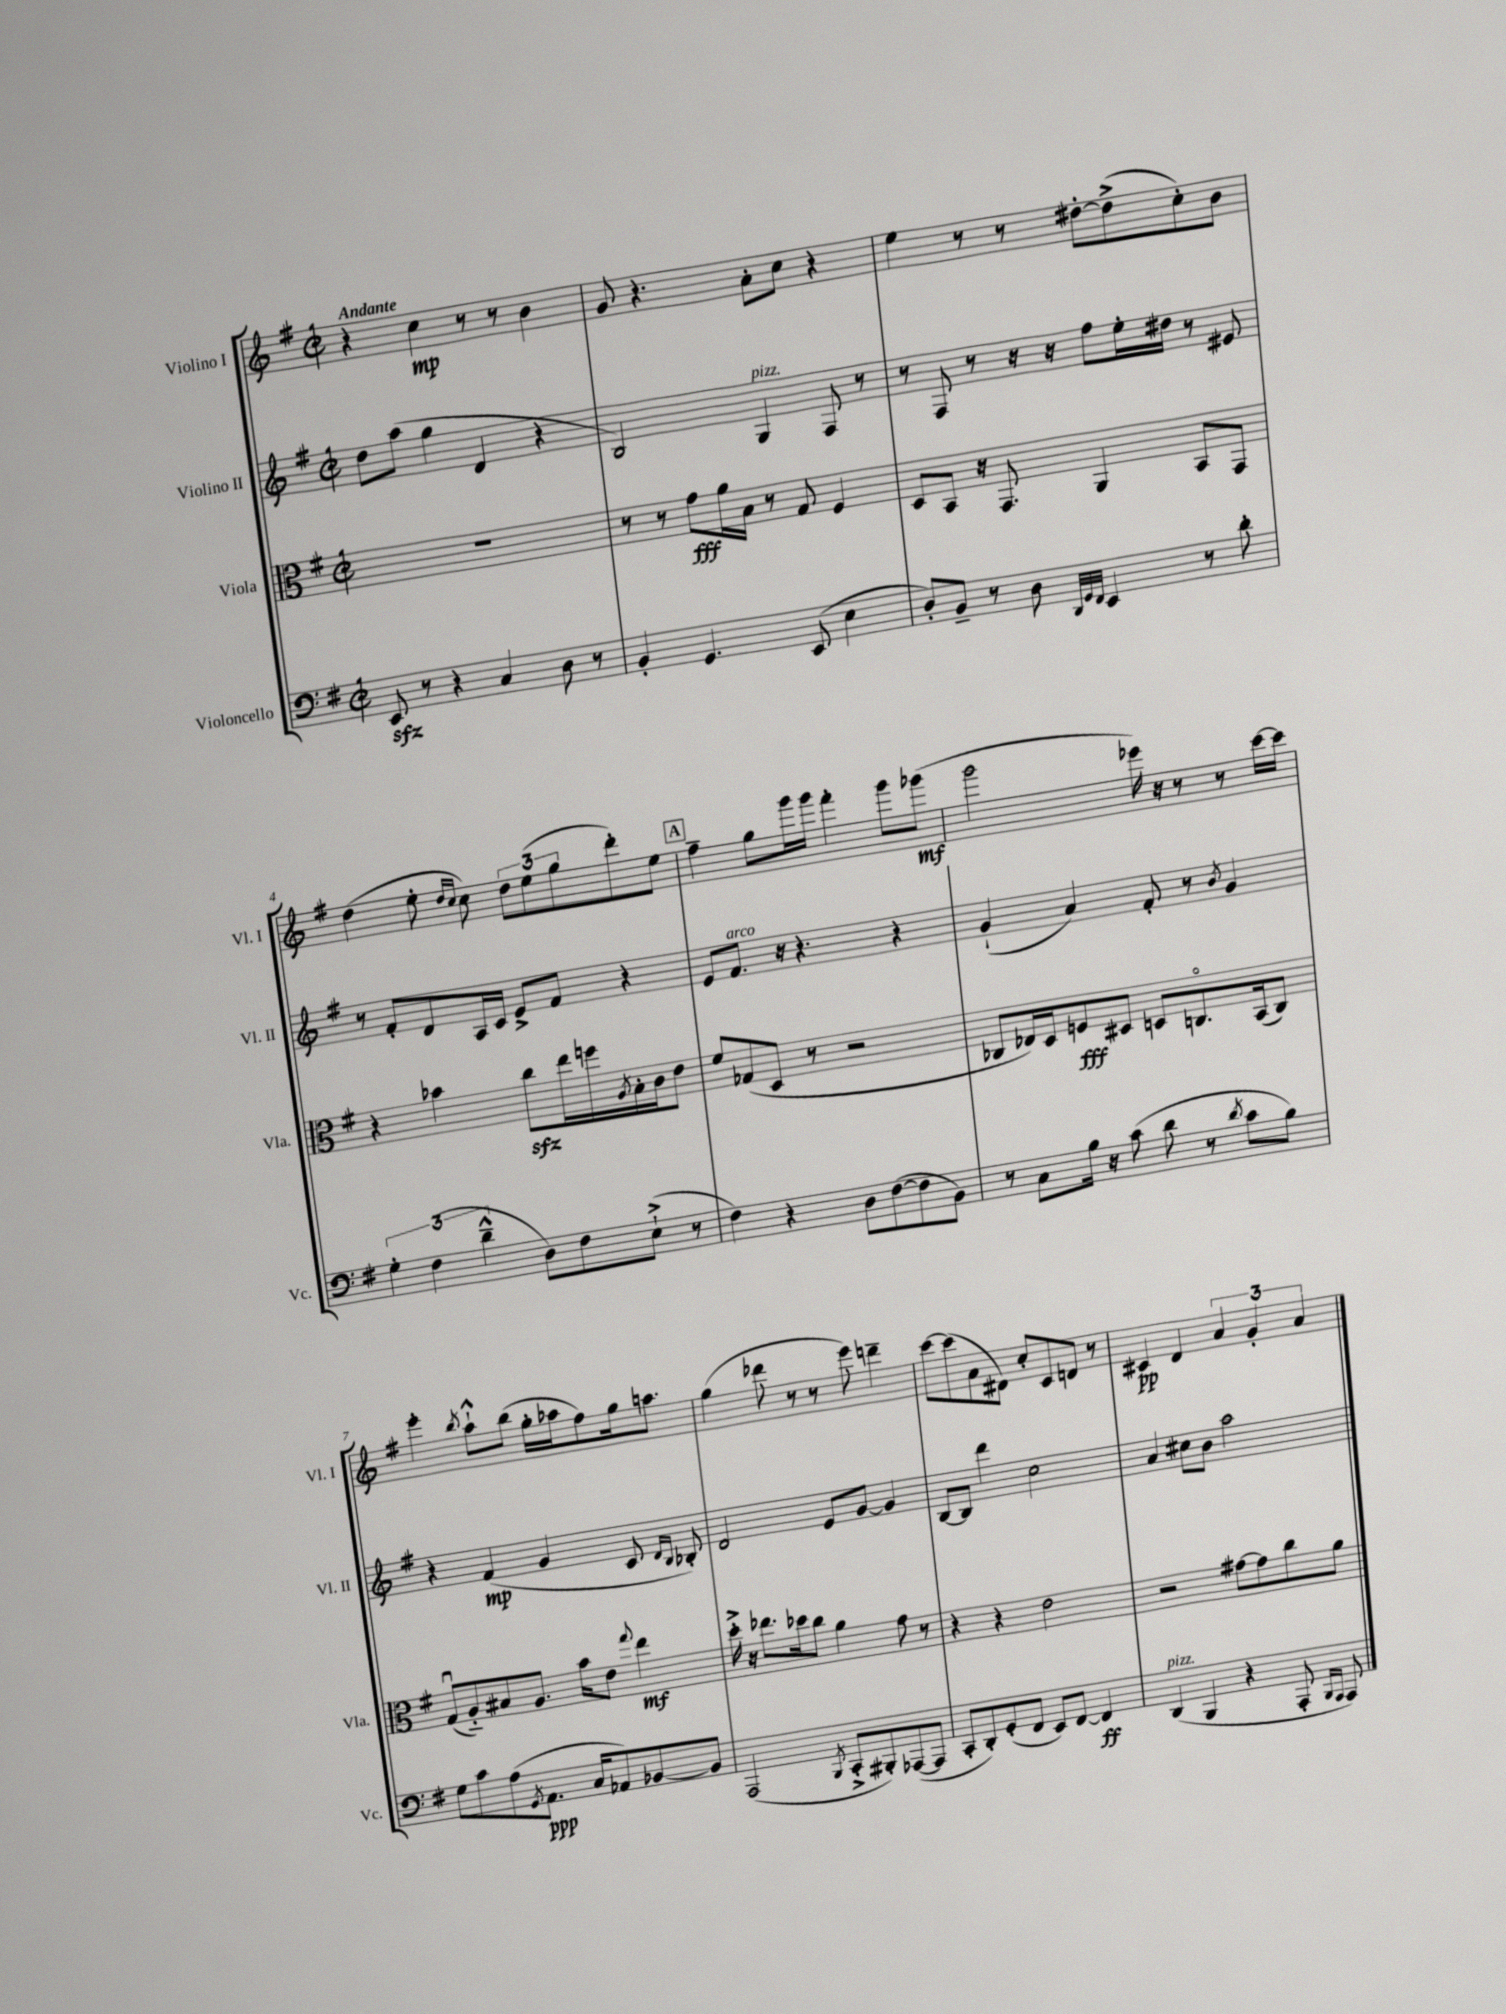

**kern	**dynam	**kern	**dynam	**kern	**dynam	**kern	**dynam
*part4	*part4	*part3	*part3	*part2	*part2	*part1	*part1
*staff4	*staff4	*staff3	*staff3	*staff2	*staff2	*staff1	*staff1
*I"Violoncello	*	*I"Viola	*	*I"Violino II	*	*I"Violino I	*
*I'Vc.	*	*I'Vla.	*	*I'Vl. II	*	*I'Vl. I	*
*clefF4	*	*clefC3	*	*clefG2	*	*clefG2	*
*k[f#]	*	*k[f#]	*	*k[f#]	*	*k[f#]	*
*M2/2	*	*M2/2	*	*M2/2	*	*M2/2	*
*met(c|)	*	*met(c|)	*	*met(c|)	*	*met(c|)	*
=1	=1	=1	=1	=1	=1	=1	=1
!	!	!	!	!	!	!LO:TX:a:B:t=Andante	!
8EEzz/	.	1r	.	8dd\L	.	4r	.
8r	.	.	.	(8aa\J	.	.	.
4r	.	.	.	4gg\	.	4cc\	mp
4C/	.	.	.	4d/	.	8r	.
.	.	.	.	.	.	8r	.
8D\	.	.	.	4r	.	4b\	.
8r	.	.	.	.	.	.	.
=2	=2	=2	=2	=2	=2	=2	=2
4BB'/	.	8r	.	2B/)	.	8g/	.
.	.	8r	.	.	.	4.r	.
4.GG/	.	8g\L	fff	.	.	.	.
.	.	16a\L	.	.	.	.	.
.	.	16B\JJ	.	.	.	.	.
!	!	!	!	!LO:TX:a:i:t=pizz.	!	!	!
.	.	8r	.	4G/	.	8a'\L	.
(8EE/	.	8G/	.	.	.	8cc\J	.
4E\	.	4F#/	.	8F#/	.	4r	.
.	.	.	.	8r	.	.	.
=3	=3	=3	=3	=3	=3	=3	=3
8D'/L)	.	8D/L	.	8r	.	4ee\	.
8BB~/J	.	8BB/J	.	8F#/	.	.	.
8r	.	16r	.	8r	.	8r	.
.	.	8.GG/	.	.	.	.	.
8D\	.	.	.	16r	.	8r	.
.	.	.	.	16r	.	.	.
32qqDD/LLL	.	.	.	.	.	.	.
32qqGG/	.	.	.	.	.	.	.
32qqFF#/JJJ	.	.	.	.	.	.	.
4EE/	.	4AA/	.	8ff#\L	.	[8dd#X'\L	.
.	.	.	.	16ee'\L	.	(8dd#^\]	.
.	.	.	.	16dd#X\JJ	.	.	.
8r	.	8BB/L	.	8r	.	8cc'\)	.
8d'\	.	8GG/J	.	8e#X/	.	8b\J	.
!!LO:LB:g=z
=4	=4	=4	=4	=4	=4	=4	=4
6G'\	.	4r	.	8r	.	(4dd\	.
.	.	.	.	8f#'/L	.	.	.
(6F#\	.	.	.	.	.	.	.
.	.	4b-X\	.	8d/	.	8ee'\	.
6d~^^\	.	.	.	.	.	.	.
.	.	.	.	.	.	16qqdd/LL	.
.	.	.	.	.	.	16qqcc/JJ	.
.	.	.	.	16A/L	.	8cc\)	.
.	.	.	.	16c/JJ	.	.	.
8D\L)	.	8cczz\L	.	8e^/L	.	12dd\L	.
.	.	.	.	.	.	(12ee\	.
8F#\	.	16ee\L	.	8f#/J	.	.	.
.	.	.	.	.	.	12gg\	.
.	.	16ffn\	.	.	.	.	.
.	.	8qA/	.	.	.	.	.
(8E`^\J	.	16B'\	.	4r	.	8ddd'\)	.
.	.	16c\J	.	.	.	.	.
8r	.	8e\J	.	.	.	8ee\J	.
!!LO:REH:place=s1:t=A
=5	=5	=5	=5	=5	=5	=5	=5
4F#\)	.	8f#/L	.	8e/L	.	4ff#~\	.
!	!	!	!	!LO:TX:a:i:t=arco	!	!	!
.	.	(8G-X/	.	8.f#/J	.	.	.
4r	.	8D/J	.	.	.	8gg\L	.
.	.	.	.	16r	.	.	.
.	.	8r	.	4.r	.	16ggg\L	.
.	.	.	.	.	.	16ggg\JJ	.
8D\L	.	2r	.	.	.	4fff#'\	.
([8F#\	.	.	.	.	.	.	.
8F#\]	.	.	.	4r	.	8ggg\L	.
8BB\J)	.	.	.	.	.	(8ggg-X\J	mf
=6	=6	=6	=6	=6	=6	=6	=6
8r	.	8C-X/L	.	(4g`/	.	2ggg\	.
8C\L	.	16E-X/L)	.	.	.	.	.
.	.	16D/J	.	.	.	.	.
16B\Jk	.	8Fn/	fff	4a/)	.	.	.
16r	.	.	.	.	.	.	.
(8c\	.	8D#X/J	.	.	.	.	.
8d\	.	8Dn/L	.	8f#'/	.	16eee-X\)	.
.	.	.	.	.	.	16r	.
8r	.	8.Cn/	.	8r	.	8r	.
8qd/	.	.	.	8qb/	.	.	.
8c\L	.	.	.	4g/	.	8r	.
.	.	(16BB/k	.	.	.	.	.
8B\J)	.	8C/J)	.	.	.	[16ccc\LL	.
.	.	.	.	.	.	16ccc\JJ]	.
!!LO:LB:g=z
=7	=7	=7	=7	=7	=7	=7	=7
8G\L	.	(8Gu/L	.	4r	.	4eee'\	.
8c\	.	8A/)	.	.	.	.	.
.	.	.	.	.	.	8qbb/	.
(8A\	.	8B#X/	.	(4f#/	mp	8aa`^^\L	.
8qGG/	.	.	.	.	.	.	.
8.AA\J	ppp	8.A/J	.	.	.	(8bb\J	.
.	.	.	.	4g/	.	16gg'\LL	.
16C/KL	.	16b\KL	.	.	.	16aa-X\J	.
8AA-X/)	.	8e\J	.	.	.	8ff#\)	.
.	.	8qqgg/	.	.	.	.	.
[8BB-X/	.	4ee\	mf	8c/	.	16gg\k	.
.	.	.	.	.	.	8.aan\J	.
.	.	.	.	16qqd/LL	.	.	.
.	.	.	.	16qqB/JJ	.	.	.
8BB-/J]	.	.	.	8B-X'/)	.	.	.
=8	=8	=8	=8	=8	=8	=8	=8
(2AAA/	.	16dd'^\	.	2d/	.	(4gg\	.
.	.	16r	.	.	.	.	.
.	.	8.ee-X\L	.	.	.	.	.
.	.	.	.	.	.	8ddd-X\	.
.	.	16dd-X\k	.	.	.	.	.
.	.	8cc\J	.	.	.	8r	.
8qBBB/	.	.	.	.	.	.	.
8CC'^/L	.	4a\	.	8e/L	.	8r	.
8BBB#X'/)	.	.	.	[8g/J	.	8eee\)	.
([8AAA-X/	.	8g\	.	4g/]	.	4dddn~\	.
8AAA-/J]	.	8r	.	.	.	.	.
=9	=9	=9	=9	=9	=9	=9	=9
8CC'/L	.	4r	.	[8B/L	.	[8ccc\L	.
8DD'/)	.	.	.	8B/J]	.	(8ccc\]	.
(8GG'/	.	4r	.	4ddd\	.	8a\	.
8FF#/J	.	.	.	.	.	8d#X\J)	.
8EE/L)	.	2e\	.	2cc\	.	8cc'/L	.
[8FF#/J	.	.	.	.	.	8c/	.
4FF#/]	ff	.	.	.	.	8dn/J	.
.	.	.	.	.	.	8r	.
=10	=10	=10	=10	=10	=10	=10	=10
!LO:TX:a:i:t=pizz.	!	!	!	!	!	!	!
(4DD/	.	2r	.	4a/	.	4c#X/	pp
4BBB/	.	.	.	8cc#X\L	.	4d/	.
.	.	.	.	8b\J	.	.	.
4r	.	[8g#X\L	.	2aa\	.	6a/	.
.	.	8g#\]	.	.	.	.	.
.	.	.	.	.	.	6g'/	.
8AAA'/	.	8cc\	.	.	.	.	.
.	.	.	.	.	.	6a/	.
16qqBBB/LL	.	.	.	.	.	.	.
16qqAAA/JJ	.	.	.	.	.	.	.
8AAA/)	.	8a\J	.	.	.	.	.
==	==	==	==	==	==	==	==
*-	*-	*-	*-	*-	*-	*-	*-
